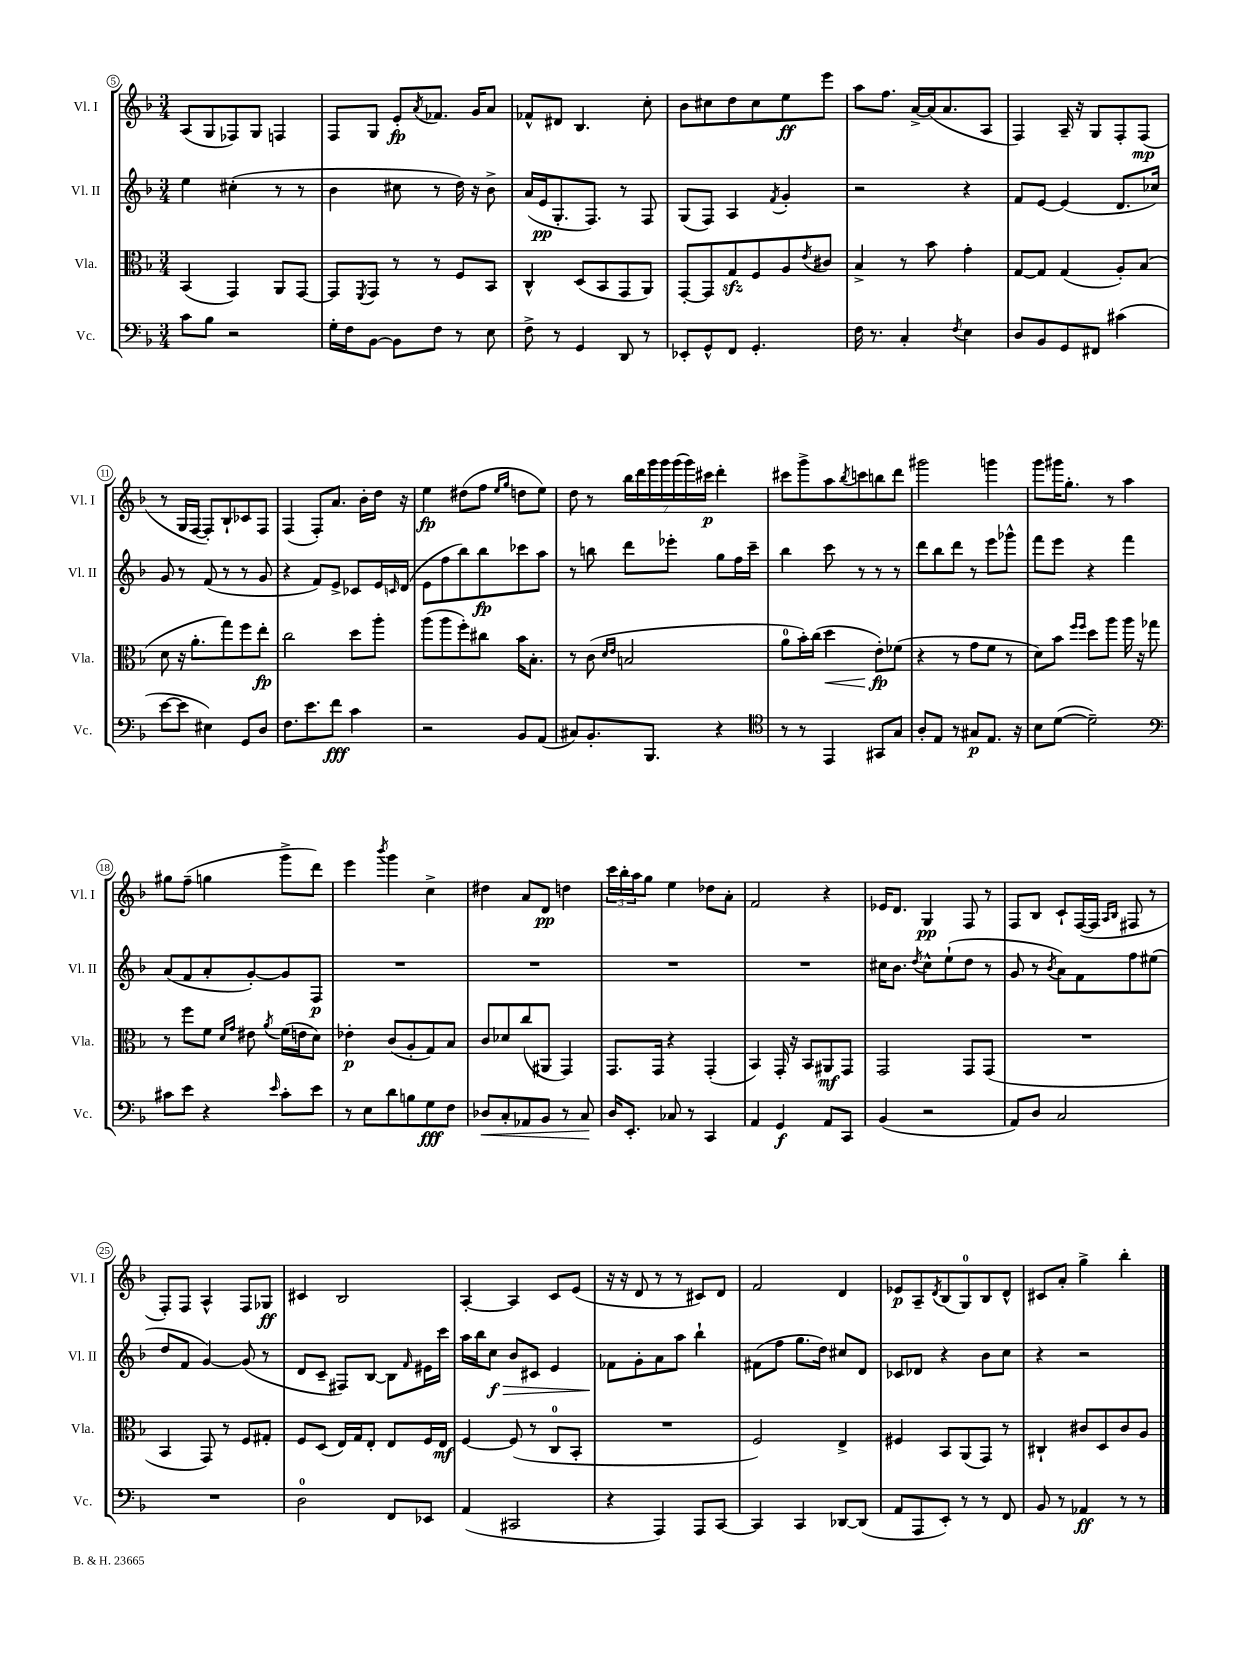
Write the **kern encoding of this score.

**kern	**dynam	**kern	**dynam	**kern	**dynam	**kern	**dynam
*part4	*part4	*part3	*part3	*part2	*part2	*part1	*part1
*staff4	*staff4	*staff3	*staff3	*staff2	*staff2	*staff1	*staff1
*I"Vc.	*	*I"Vla.	*	*I"Vl. II	*	*I"Vl. I	*
*I'Vc.	*	*I'Vla.	*	*I'Vl. II	*	*I'Vl. I	*
*clefF4	*	*clefC3	*	*clefG2	*	*clefG2	*
*k[b-]	*	*k[b-]	*	*k[b-]	*	*k[b-]	*
*M3/4	*	*M3/4	*	*M3/4	*	*M3/4	*
=5	=5	=5	=5	=5	=5	=5	=5
8c\L	.	(4BB-/	.	4ee\	.	(8A/L	.
8B-\J	.	.	.	.	.	8G/	.
2r	.	4GG/)	.	(4cc#X'\	.	8F-X/)	.
.	.	.	.	.	.	8G/J	.
.	.	8AA/L	.	8r	.	4Fn/	.
.	.	[8GG/J	.	8r	.	.	.
=6	=6	=6	=6	=6	=6	=6	=6
16G'\LL	.	8GG/L]	.	4b-\	.	8F/L	.
16F\J	.	.	.	.	.	.	.
.	.	8qFF/	.	.	.	.	.
[8BB-\J	.	8GG/J	.	.	.	8G/J	.
8BB-\L]	.	8r	.	8cc#X\	.	8e'/L	fp
.	.	.	.	.	.	8qa/	.
8F\J	.	8r	.	8r	.	8.f-X/J	.
8r	.	8F/L	.	16dd\)	.	.	.
.	.	.	.	16r	.	16g/KL	.
8E\	.	8BB-/J	.	8b-^\	.	8a/J	.
=7	=7	=7	=7	=7	=7	=7	=7
8F^\	.	4C^^/	.	(16a/LL	.	8f-X^^/L	.
.	.	.	.	16e/J	pp	.	.
8r	.	.	.	8.G'/	.	8d#X/J	.
4GG/	.	(8D/L	.	.	.	4.B-/	.
.	.	.	.	8.F/J)	.	.	.
.	.	8BB-/	.	.	.	.	.
8DD/	.	8GG/	.	8r	.	.	.
8r	.	8AA/J)	.	8F/	.	8cc'\	.
=8	=8	=8	=8	=8	=8	=8	=8
8EE-X'/L	.	[8GG'/L	.	(8G/L	.	8b-\L	.
8GG^^/	.	8GG/]	.	8F/J)	.	8cc#X\	.
8FF/J	.	8Gzz/	.	4A/	.	8dd\	.
4.GG'/	.	8F/	.	.	.	8cc#\	.
.	.	.	.	8qf/	.	.	.
.	.	8A/	.	4g'/	.	8ee\	ff
.	.	8qe/	.	.	.	.	.
.	.	8c#X/J	.	.	.	8eee\J	.
=9	=9	=9	=9	=9	=9	=9	=9
16F\	.	4B-^/	.	2r	.	8aa\L	.
8.r	.	.	.	.	.	.	.
.	.	.	.	.	.	8.ff\J	.
4C'/	.	8r	.	.	.	.	.
.	.	.	.	.	.	[16a^/LL	.
.	.	8b-\	.	.	.	(16a/J]	.
.	.	.	.	.	.	8.a/	.
8qF/	.	.	.	.	.	.	.
4E\	.	4g'\	.	4r	.	.	.
.	.	.	.	.	.	8A/J	.
=10	=10	=10	=10	=10	=10	=10	=10
8D/L	.	[8G/L	.	8f/L	.	4F/)	.
8BB-/	.	8G/J]	.	[8e/J	.	.	.
8GG/	.	(4G/	.	(4e/]	.	16A~/	.
.	.	.	.	.	.	16r	.
8FF#X/J	.	.	.	.	.	8G/L	.
(4c#X\	.	8A'/L)	.	8.d/L	.	8F'/	.
.	.	(8B-/J	.	.	.	(8F/J	mp
.	.	.	.	16cc-X/Jk)	.	.	.
!!LO:LB:g=z
=11	=11	=11	=11	=11	=11	=11	=11
[8e\L	.	8d\	.	8g/	.	8r	.
8e\J]	.	16r	.	8r	.	16G/LL	.
.	.	8.a'\L	.	.	.	[16F/JJ	.
4E#X\)	.	.	.	(8f/	.	8F'/L])	.
.	.	8gg\)	.	8r	.	8B-`/	.
8GG/L	.	8ff\	.	8r	.	8c-X/	.
8D/J	.	8ee'\J	fp	8g/	.	8F/J	.
=12	=12	=12	=12	=12	=12	=12	=12
8.F\L	.	2cc\	.	4r	.	(4F/	.
8.e\	.	.	.	.	.	.	.
.	.	.	.	8f/L)	.	8F'/L)	.
8f\J	fff	.	.	8e^/J	.	8.a/J	.
4c\	.	8dd\L	.	8c-X/L	.	.	.
.	.	.	.	.	.	16b-'\LL	.
.	.	8aa'\J	.	16e/L	.	16dd\JJ	.
.	.	.	.	16qqcn/	.	.	.
.	.	.	.	(16d/JJ	.	16r	.
=13	=13	=13	=13	=13	=13	=13	=13
2r	.	(8aa\L	.	8e\L	.	4ee\	fp
.	.	8aa\	.	8ff\	.	.	.
.	.	8ff'\)	.	8bb-\)	.	(8dd#X\L	.
.	.	8cc#X\J	.	8bb-\	fp	8ff\J	.
.	.	.	.	.	.	16qqee/LL	.
.	.	.	.	.	.	16qqgg/JJ	.
8BB-/L	.	16b-\KL	.	8ccc-X\	.	8ddn\L	.
.	.	8.B-'\J	.	.	.	.	.
(8AA/J	.	.	.	8aa\J	.	8ee\J)	.
=14	=14	=14	=14	=14	=14	=14	=14
8C#X/L)	.	8r	.	8r	.	8dd\	.
8.BB-'/	.	(8c\	.	8bbn\	.	8r	.
.	.	16qqd/LL	.	.	.	.	.
.	.	16qqe/JJ	.	.	.	.	.
.	.	2Bn/	.	8ddd\L	.	28bb-\LL	.
.	.	.	.	.	.	28ddd\	.
8.BBB-/J	.	.	.	.	.	.	.
.	.	.	.	.	.	28ggg\	.
.	.	.	.	.	.	28ggg\	.
.	.	.	.	8eee-X'\J	.	.	.
.	.	.	.	.	.	(28ggg\	.
.	.	.	.	.	.	28ggg\)	.
.	.	.	.	.	.	28ccc#X\JJ	p
4r	.	.	.	8gg\L	.	4ddd'\	.
.	.	.	.	16ff\L	.	.	.
.	.	.	.	16ccc~\JJ	.	.	.
=15	=15	=15	=15	=15	=15	=15	=15
*clefC4	*	*	*	*	*	*	*
8r	.	8a\L	.	4bb-\	.	8ccc#X\L	.
8r	.	16b-'\L)	.	.	.	8ggg^\	.
.	.	(16cc\JJ	.	.	.	.	.
!	!	!	!LO:HP:b	!	!	!	!
4EE/	.	4dd\	<	8ccc\	.	8aa\	.
.	.	.	.	.	.	8qbb-/	.
.	.	.	.	8r	.	8cccn\	.
8GG#X/L	.	8e'\L)	fp	8r	.	8bbn\	.
8G/J	.	(8f-X\J	[	8r	.	8ddd\J	.
=16	=16	=16	=16	=16	=16	=16	=16
8A'/L	.	4r	.	8ddd\L	.	2ggg#X\	.
8E/J	.	.	.	8bb-\	.	.	.
8r	.	8r	.	8ddd\J	.	.	.
8G#X/L	p	8g\L	.	8r	.	.	.
8.E/J	.	8f\J	.	8eee\L	.	4gggn\	.
.	.	8r	.	8ggg-X^^\J	.	.	.
16r	.	.	.	.	.	.	.
=17	=17	=17	=17	=17	=17	=17	=17
8B-\L	.	8d\L)	.	8fff\L	.	8ggg\L	.
([8d\J	.	8b-\J	.	8eee\J	.	16ggg#X\K	.
.	.	.	.	.	.	8.gg'\J	.
.	.	16qqff/LL	.	.	.	.	.
.	.	16qqff/JJ	.	.	.	.	.
2d~\])	.	8dd\L	.	4r	.	.	.
.	.	8aa\J	.	.	.	8r	.
.	.	16aa\	.	4fff\	.	4aa\	.
.	.	16r	.	.	.	.	.
.	.	8gg-X\	.	.	.	.	.
!!LO:LB:g=z
=18	=18	=18	=18	=18	=18	=18	=18
*clefF4	*	*	*	*	*	*	*
8c#X\L	.	8r	.	(8a/L	.	8gg#X\L	.
8e\J	.	8ff\L	.	8f/	.	(8ff~\J	.
4r	.	8f\J	.	8a'/	.	4ggn\	.
.	.	16qqd/LL	.	.	.	.	.
.	.	16qqg/JJ	.	.	.	.	.
.	.	8e#X\	.	[8g'/)	.	.	.
16qqe/	.	8qa/	.	.	.	.	.
8c#'\L	.	(16f\LL	.	8g/]	.	8ggg^\L	.
.	.	16en\J	.	.	.	.	.
8e\J	.	8d\J)	.	8F/J	p	8ddd\J)	.
=19	=19	=19	=19	=19	=19	=19	=19
8r	.	4e-X'\	p	2.r	.	4eee\	.
8E\L	.	.	.	.	.	.	.
.	.	.	.	.	.	8qbbb-/	.
8d\	.	(8c/L	.	.	.	4ggg\	.
8Bn\	.	8A'/	.	.	.	.	.
8G\	fff	8G/)	.	.	.	4cc^\	.
8F\J	.	8B-/J	.	.	.	.	.
=20	=20	=20	=20	=20	=20	=20	=20
!	!LO:HP:b	!	!	!	!	!	!
8D-X/L	<	8c/L	.	2.r	.	4dd#X\	.
8C'/	.	8d-X/	.	.	.	.	.
8AA-X/	.	(8cc/	.	.	.	8a/L	.
8BB-/J	.	8AA#X/J	.	.	.	8d/J	pp
8r	.	4GG/)	.	.	.	4ddn\	.
8C/	.	.	.	.	.	.	.
.	[	.	.	.	.	.	.
=21	=21	=21	=21	=21	=21	=21	=21
16D/KL	.	8.GG/L	.	2.r	.	24ccc\LL	.
.	.	.	.	.	.	24bb-'\	.
8.EE'/J	.	.	.	.	.	.	.
.	.	.	.	.	.	24aa\J	.
.	.	.	.	.	.	8gg\J	.
.	.	16GG/Jk	.	.	.	.	.
8C-X/	.	4r	.	.	.	4ee\	.
8r	.	.	.	.	.	.	.
4CC/	.	(4GG'/	.	.	.	8dd-X\L	.
.	.	.	.	.	.	8a'\J	.
=22	=22	=22	=22	=22	=22	=22	=22
4AA/	.	4BB-/)	.	2.r	.	2f/	.
4GG/	f	16GG'/	.	.	.	.	.
.	.	16r	.	.	.	.	.
.	.	8BB-/L	.	.	.	.	.
8AA/L	.	8AA#X/	mf	.	.	4r	.
8CC/J	.	8GG/J	.	.	.	.	.
=23	=23	=23	=23	=23	=23	=23	=23
(4BB-/	.	2GG/	.	16cc#X\KL	.	16e-X/KL	.
.	.	.	.	8.b-\J	.	8.d/J	.
.	.	.	.	8qdd/	.	.	.
2r	.	.	.	8cc#^^\L	.	4G/	pp
.	.	.	.	(8ee`\	.	.	.
.	.	8GG/L	.	8dd\J	.	8F/	.
.	.	(8GG/J	.	8r	.	8r	.
=24	=24	=24	=24	=24	=24	=24	=24
8AA/L)	.	2.r	.	8g/	.	8F/L	.
8D/J	.	.	.	8r	.	8B-/J	.
.	.	.	.	8qb-/	.	.	.
2C/	.	.	.	8a\L)	.	8c`/L	.
.	.	.	.	8f\	.	([16F/L	.
.	.	.	.	.	.	16F/JJ]	.
.	.	.	.	.	.	16qqA/LL	.
.	.	.	.	.	.	16qqB-/JJ	.
.	.	.	.	8ff\	.	8F#X/	.
.	.	.	.	(8ee#X\J	.	8r	.
!!LO:LB:g=z
=25	=25	=25	=25	=25	=25	=25	=25
2.r	.	4BB-/	.	8dd/L	.	8F'/L)	.
.	.	.	.	8f/J	.	8F/J	.
.	.	8GG/)	.	[4g/)	.	4A^^/	.
.	.	8r	.	.	.	.	.
.	.	8F/L	.	(8g/]	.	8F/L	.
.	.	8G#X'/J	.	8r	.	8G-X/J	ff
=26	=26	=26	=26	=26	=26	=26	=26
2D\	.	8F/L	.	8d/L	.	4c#X/	.
.	.	(8D/J	.	8c~/J	.	.	.
.	.	16E/LL)	.	8F#X/L)	.	2B-/	.
.	.	16G/J	.	.	.	.	.
.	.	8E'/J	.	[8B-/J	.	.	.
8FF/L	.	8E/L	.	8B-\L]	.	.	.
.	.	.	.	16qqf/	.	.	.
8EE-X/J	.	16F/L	.	16e#X\L	.	.	.
.	.	16E/JJ	mf	16ccc\JJ	.	.	.
=27	=27	=27	=27	=27	=27	=27	=27
(4AA/	.	[4F/	.	16aa\LL	.	[4A'/	.
.	.	.	.	16bb-\J	.	.	.
!	!	!	!	!	!LO:HP:b	!	!
.	.	.	.	8cc\J	> f	.	.
2CC#X/	.	(8F/]	.	8b-/L	.	4A/]	.
.	.	8r	.	8c#X/J	.	.	.
.	.	8C/L	.	4e/	.	8c/L	.
.	.	8BB-'/J	.	.	.	(8e/J	.
=28	=28	=28	=28	=28	=28	=28	=28
4r	.	2.r	.	8f-X\L	.	16r	.
.	.	.	.	.	.	16r	.
.	.	.	.	8g'\	]	8d/	.
4AAA/)	.	.	.	8a\	.	8r	.
.	.	.	.	8aa\J	.	8r	.
8AAA/L	.	.	.	4bb-`\	.	8c#X/L)	.
[8CC/J	.	.	.	.	.	8d/J	.
=29	=29	=29	=29	=29	=29	=29	=29
4CC/]	.	2F/)	.	(8f#X\L	.	2f/	.
.	.	.	.	8ff\J	.	.	.
4CC/	.	.	.	8.gg\L	.	.	.
.	.	.	.	16dd\Jk)	.	.	.
[8DD-X/L	.	4E^/	.	8cc#X/L	.	4d/	.
(8DD-/J]	.	.	.	8d/J	.	.	.
=30	=30	=30	=30	=30	=30	=30	=30
8AA/L	.	4F#X/	.	8c-X/L	.	8e-X/L	p
8AAA/	.	.	.	8d-X/J	.	8A~/	.
.	.	.	.	.	.	8qd/	.
8EE'/J)	.	8BB-/L	.	4r	.	(8B-/	.
8r	.	(8AA/	.	.	.	8G/)	.
8r	.	8GG/J)	.	8b-\L	.	8B-/	.
8FF/	.	8r	.	8cc\J	.	8d^^/J	.
=31	=31	=31	=31	=31	=31	=31	=31
8BB-/	.	4C#X`/	.	4r	.	8c#X/L	.
8r	.	.	.	.	.	8a'/J	.
4AA-X/	ff	8c#X/L	.	2r	.	4gg^\	.
.	.	8D/	.	.	.	.	.
8r	.	8c#/	.	.	.	4bb-'\	.
8r	.	8A/J	.	.	.	.	.
==	==	==	==	==	==	==	==
*-	*-	*-	*-	*-	*-	*-	*-
